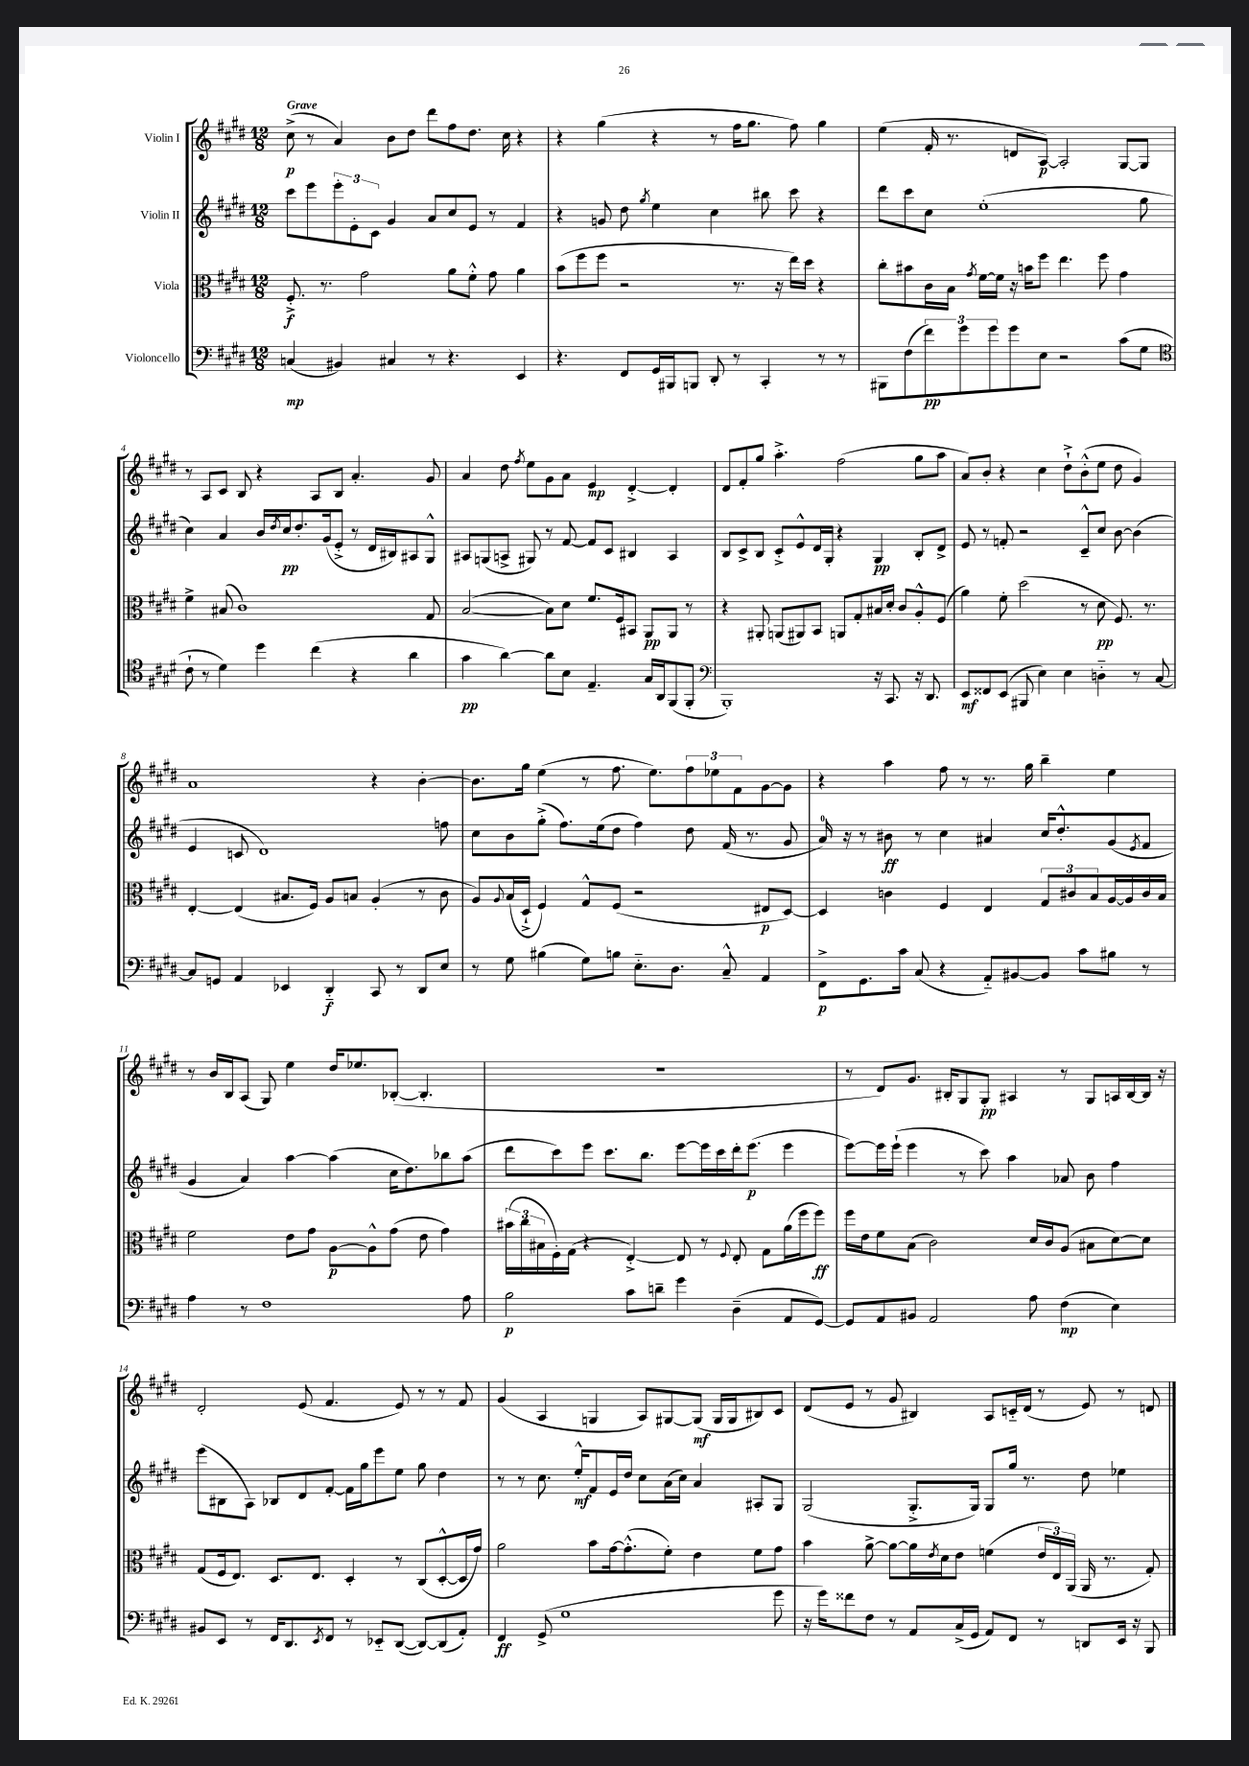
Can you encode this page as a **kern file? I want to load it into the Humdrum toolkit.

**kern	**kern	**kern	**kern
*staff4	*staff3	*staff2	*staff1
*clefF4	*clefC3	*clefG2	*clefG2
*k[f#c#g#d#]	*k[f#c#g#d#]	*k[f#c#g#d#]	*k[f#c#g#d#]
*M12/8	*M12/8	*M12/8	*M12/8
(4C	8.F#'^	8ccc#	(8cc#^
.	.	8eee	8r
.	8.r	.	.
4BB#)	.	12eee'	4a)
.	.	12e'	.
.	2g#	.	.
.	.	12c#	.
4C#	.	4g#	8b
.	.	.	8dd#
8r	.	8a	8ddd#
4.r	8a	8cc#	8ff#
.	8f#'^^	8e	8.dd#
.	8g#	8r	.
.	.	.	16cc#
4EE	4a	4f#	4r
=	=	=	=
4.r	(8b	4r	4r
.	8ff#	.	.
.	8ff#	8g	(4gg#
8FF#	2r	8dd#	.
.	.	8qgg#	.
16GG#	.	4ee	4r
16BBB#	.	.	.
8BBB	.	.	.
8DD#'	.	4cc#	8r
8r	8.r	.	16ff#
.	.	.	8.gg#
4CC#'	.	8bb#	.
.	16r	.	.
.	16ee)	8ccc#	8ff#)
.	16dd#	.	.
8r	4r	4r	4gg#
8r	.	.	.
=	=	=	=
8BBB#	8cc#'	8ddd#	(4ee
(8F#	8b#	8ccc#	.
12f#)	16c#	8cc#	16f#'
.	16B	.	8.r
12g#	.	.	.
.	8qg#	.	.
.	[16f#	(1ee'	.
12g#	.	.	.
.	16f#]	.	.
8g#	16r	.	8d
.	16b	.	.
8E	8ff#	.	[8A)
2r	4.ee	.	2A']
.	8ff#	.	.
(8c#	4g#	.	[8G#
8G#	.	8gg#	8G#]
=	=	=	=
*clefC4	*	*	*
8c#`	4f#^	4cc#)	8r
8r	.	.	8A
4d#)	(8B#	4a	8c#
.	1c#)	.	8B
4dd#	.	16b	4r
.	.	8qdd#	.
.	.	16cc#	.
.	.	8.dd#'	.
(4cc#	.	.	8A
.	.	(16g#	.
.	.	8e'^	8B
4r	.	8r	4.a'
.	.	16d#	.
.	.	16B#)	.
4a	.	8A#	.
.	8G#	8G#^^	8g#
=	=	=	=
4g#	([2B	8A#	4a
.	.	(8G	.
[4a)	.	8A^	8dd#
.	.	.	8qff#
.	.	8G#)	8ee
8a]	8B])	8r	8g#
8B	8d#	[8f#	8a
4.E~	8.f#	8f#]	4e
.	.	8c#	.
.	16F#	.	.
.	8BB#	4B#	[4d#'^
16G#	8AA	.	.
16AA	.	.	.
(8FF#	8AA	4A	4d#']
8FF#'	8r	.	.
=	=	=	=
*clefF4	*	*	*
1BBB')	4r	8B	8d#
.	.	8c#^	8f#'
.	8AA#'	8B	8gg#
.	(8AA	8c#'^	4.aa'^
.	8AA#)	8e^^	.
.	8BB	16d#	.
.	.	16G#'	.
.	8AA	4r	(2ff#
.	8G#'	.	.
16r	16B#	4G#	.
8.CC#	16d#'	.	.
.	8c#	.	.
16r	8A'^^	8B'	8gg#
8.DD#	.	.	.
.	(8F#	8d#^	8aa
=	=	=	=
8EE	4a)	8e	8a)
8FF##	.	8r	8b'
(8EE	8f#'	8f'	4r
8BBB#	(2dd#	2r	.
4E)	.	.	4cc#
4E	.	.	8dd#`^
.	8r	8c#~^^	(8b'^^
4D'~	8d#	8cc#	8ee
.	8.F#)	[8b	8dd#
8r	.	(4b]	4g#)
.	8.r	.	.
[8C#	.	.	.
=	=	=	=
8C#]	[4E'	4e	1a
8GG	.	.	.
4AA	(4E]	8c	.
.	.	1d#)	.
4EE-	8.B#	.	.
.	16F#)	.	.
4DD#'~	8A	.	.
.	8B	.	.
8CC#	(4A'	.	4r
8r	.	.	.
8DD#	8r	.	[4b'
8E	8c#	8ff	.
=	=	=	=
8r	8A)	8cc#	8.b]
.	8qqA	.	.
8G#	(16B	8b	.
.	16D#`^	.	16gg#
(4B#	4F#)	(8gg#'^	(4ee
.	.	8.ff#)	.
8G#)	8G#^^	.	8r
.	.	(16ee	.
8B	(8F#	8dd#	8.ff#
8.E'~	2r	4ff#)	.
.	.	.	8.ee)
8.D#	.	.	.
.	.	8dd#	12ff#
.	.	.	12ee-
8C#~^^	.	(16f#	.
.	.	.	12f#
.	.	8.r	.
4AA	8E#	.	[8g#
.	[8D#)	8g#	8g#]
=	=	=	=
8FF#^	4D#]	16a)	4r
.	.	16r	.
8.GG#	.	8r	.
.	4c	8b#	4aa
16c#	.	.	.
(8C#	.	8r	.
4r	4F#	4cc#	8ff#
.	.	.	8r
8AA'~)	4E	4a#	8.r
[8BB#	.	.	.
.	.	.	16gg#
8BB#]	12G#	16cc#	4bb~
.	.	8.dd#'^^	.
.	12c#	.	.
8c#	.	.	.
.	12B	.	.
8B#	[16A	(8g#	4ee
.	16A]	.	.
.	.	8qe	.
8r	16c#	8f#	.
.	16B	.	.
=	=	=	=
4A	2f#	4g#	8r
.	.	.	16b
.	.	.	16B
8r	.	4a)	(8A
1F#	.	.	8G#)
.	8e	[4aa	4ee
.	8g#	.	.
.	[8A	(4aa]	16dd#
.	.	.	8.ee-
.	8A^^]	.	.
.	(8g#	16cc#	([8B-'
.	.	8.dd#)	.
.	8e	.	4.B-']
.	4g#)	8bb-	.
8A	.	(8aa	.
=	=	=	=
2B	(24b#	8ddd#	1.r
.	24cc#	.	.
.	24B#	.	.
.	16F#')	8ccc#)	.
.	(16G#	.	.
.	4r	8eee	.
.	.	8.ccc#	.
8c#	[4E'^)	.	.
.	.	8.bb	.
8d~	.	.	.
4g#	8E]	[8eee	.
.	8r	16eee]	.
.	.	16ccc#	.
.	8qqF#	.	.
(4D#~	8E'	16ddd#'	.
.	.	(8.eee	.
.	8G#	.	.
8AA	(16a	4eee	.
.	16ff#	.	.
[8GG#)	8ff#)	.	.
=	=	=	=
8GG#]	16ff#	[8eee)	8r
.	16e	.	.
8AA	8f#	16eee]	8d#)
.	.	(16eee`	.
8BB#	(8B	4eee	8.g#
2AA	2c#)	.	.
.	.	.	16B#'
.	.	8r	8G#
.	.	8ccc#)	8G#'
.	.	4aa	4A#
8A	16d#	.	.
.	16c#	.	.
(4F#	(8A	8a-	8r
.	8B#	8b	8G#
4E)	[8d#)	4ff#	16A
.	.	.	[16B#
.	8d#]	.	16B#]
.	.	.	16r
=	=	=	=
8BB#	(8G#	(8eee	2d#'
8EE	16F#	8B#	.
.	8.E)	.	.
8r	.	8A)	.
16FF#	8.D#	8B-	.
8.DD#	.	.	.
.	.	8d#	(8e
.	8.E	.	.
8qEE	.	.	.
8FF#	.	[8f#'	4.f#
8r	4D#'	16f#]	.
.	.	16gg#	.
8EE-'~	.	8eee	.
([8DD#	8r	8ee	8e)
8DD#_)	(8C#	8gg#	8r
(8DD#]	[8D#'^^	4dd#	8r
8AA')	16D#]	.	8f#
.	16g#)	.	.
=	=	=	=
4FF#	2a	8r	(4g#
.	.	8r	.
(8GG#^	.	8.cc#	4A
1G#	.	.	.
.	.	16ee'^^	.
.	8b	8f#	4G
.	[16g#	16e	.
.	(8.g#'^^]	16dd#	.
.	.	8cc#	8A)
.	8f#')	(16a	[8G#
.	.	16cc#)	.
.	4e	4a	(8G#]
.	.	.	16G#
.	.	.	16G#
.	8f#	8A#'	8B#)
8g#	8g#	8G#	8c#
=	=	=	=
16r	4b	(2G#	(8d#
16g#)	.	.	.
8f##	.	.	8e
8F#	[8a^	.	8r
8r	8a_	.	8g#
8AA	16a]	8.G#'^	4B#)
.	8qe	.	.
.	16d#	.	.
(16C#^	8e	.	.
16GG#	.	16G#)	.
8AA)	(4f	8G#	8A
8FF#	.	16gg#	16c'~
.	.	8.r	(16d#
8r	24e	.	8r
.	24E)	.	.
.	(24AA	.	.
8DD	16AA	8dd#	8e)
.	8.r	.	.
16EE	.	4ee-	8r
16r	.	.	.
8BBB	8G#')	.	8d
==	==	==	==
*-	*-	*-	*-
